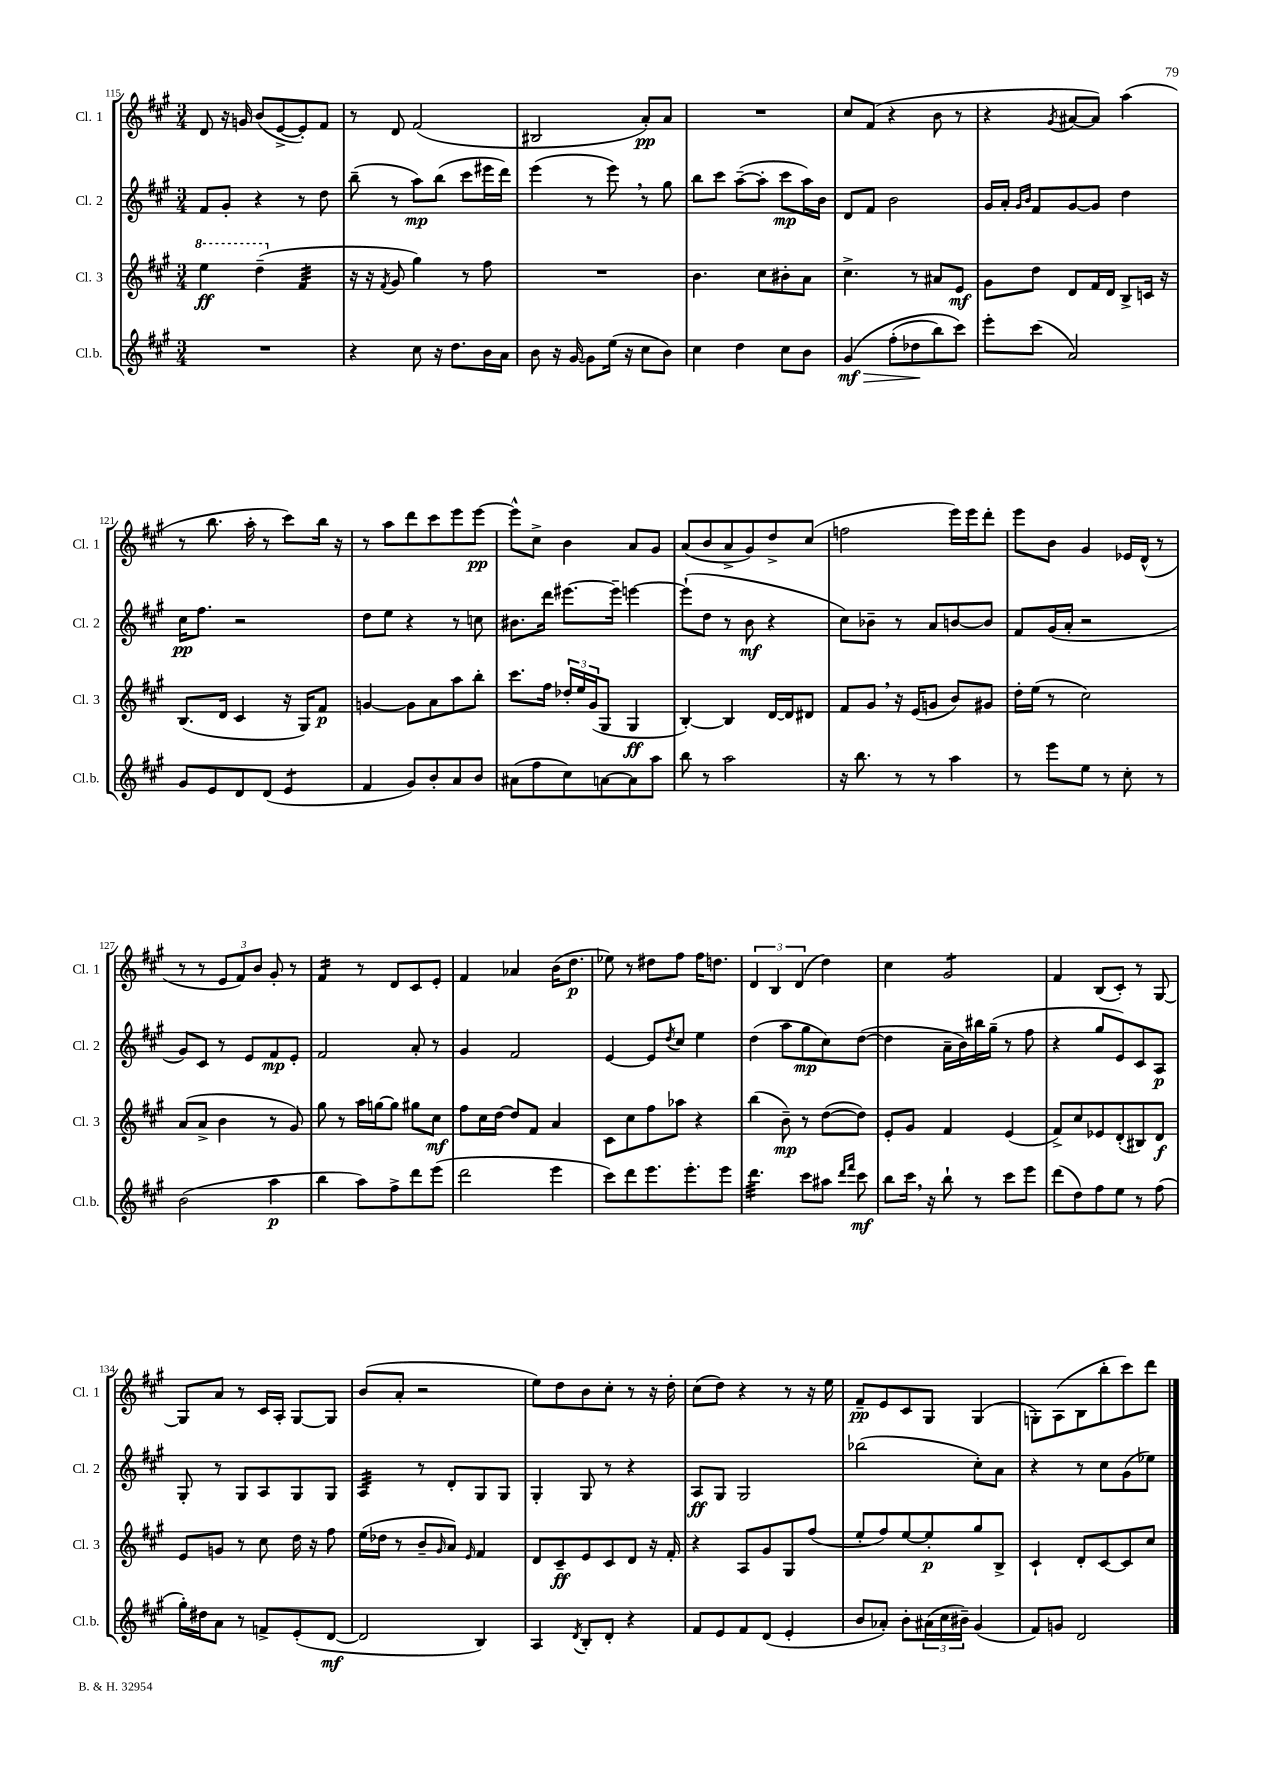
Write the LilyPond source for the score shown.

<<
\new StaffGroup <<
\new Staff = "s0" \with { instrumentName = "Cl. 1" shortInstrumentName = "Cl. 1" } {
    \clef treble \key a \major \numericTimeSignature \time 3/4
    d'8 r16 g'16 b'8( e'8~-> e'8-.) fis'8 |
    r8 d'8 fis'2( |
    bis2 a'8-.\pp) a'8 |
    R2. |
    cis''8 fis'8( r4 b'8 r8 |
    r4 \acciaccatura { gis'8 } ais'8~ ais'8) a''4( |
    r8 b''8. a''16-. r8 cis'''8) b''16 r16 |
    r8 a''8 d'''8 cis'''8 e'''8 e'''8~\pp |
    e'''8-^ cis''8-> b'4 a'8 gis'8 |
    a'8( b'8 a'8-> gis'8) d''8-> cis''8( |
    f''2 e'''16) e'''16 d'''8-. |
    e'''8 b'8 gis'4 ees'16 d'16-^( r8 |
    r8 r8 \tuplet 3/2 { e'8 fis'8) b'8 } gis'8-. r8 |
    fis'4:16 r8 d'8 cis'8 e'8-. |
    fis'4 aes'4 b'16( d''8.\p |
    ees''8) r8 dis''8 fis''8 fis''16 d''8. |
    \tuplet 3/2 { d'4 b4 d'4( } d''4) |
    cis''4 gis'2:8 |
    fis'4 b8( cis'8-.) r8 gis8~ |
    gis8 a'8 r8 cis'16 a16-. gis8~ gis8 |
    b'8( a'8-. r2 |
    e''8) d''8 b'8 cis''8-. r8 r16 d''16-. |
    cis''8( d''8) r4 r8 r16 e''16 |
    fis'8--\pp e'8 cis'8 gis8 gis4( |
    g8-.) a8( b8 b''8-. cis'''8) d'''8 \bar "|." |
}
\new Staff = "s1" \with { instrumentName = "Cl. 2" shortInstrumentName = "Cl. 2" } {
    \clef treble \key a \major \numericTimeSignature \time 3/4
    fis'8 gis'8-. r4 r8 d''8 |
    b''8--( r8 a''8\mp) b''8( cis'''8 eis'''16 d'''16) |
    e'''4( r8 e'''8) \breathe r8 gis''8 |
    b''8 cis'''8 a''8~--( a''8-. cis'''8\mp a''16) b'16 |
    d'8 fis'8 b'2 |
    gis'16 a'16-. \grace { gis'16 b'16 } fis'8 gis'8~ gis'8 d''4 |
    cis''16\pp fis''8. r2 |
    d''8 e''8 r4 r8 c''8 |
    bis'8. d'''16 eis'''8.~ eis'''16-- e'''4~ |
    e'''8-!( d''8 r8 b'8\mf r4 |
    cis''8) bes'8-- r8 a'8 b'8~ b'8 |
    fis'8 gis'16( a'16-. r2 |
    gis'8) cis'8 r8 e'8 fis'8\mp e'8-. |
    fis'2 a'8-. r8 |
    gis'4 fis'2 |
    e'4~ e'8 \acciaccatura { d''8 } cis''8 e''4 |
    d''4( a''8 gis''8\mp cis''8) d''8~( |
    d''4 a'16-- b'16) bis''16 gis''16--( r8 fis''8 |
    r4 gis''8 e'8) cis'8 a8\p |
    gis8-. r8 gis8 a8 gis8 gis8 |
    a4:32 r8 d'8-. gis8 gis8 |
    gis4-. gis8 r8 r4 |
    a8\ff gis8 gis2 |
    bes''2( cis''8-.) a'8 |
    r4 r8 cis''8 gis'8( ees''8) \bar "|." |
}
\new Staff = "s2" \with { instrumentName = "Cl. 3" shortInstrumentName = "Cl. 3" } {
    \clef treble \key a \major \numericTimeSignature \time 3/4
    \ottava #1 e'''4\ff d'''4--( \ottava #0 fis'4:32 |
    r16 r16 \acciaccatura { fis'8 } gis'8 gis''4) r8 fis''8 |
    R2. |
    b'4. cis''8 bis'8-. a'8 |
    cis''4.-> r8 ais'8 e'8\mf |
    gis'8 d''8 d'8 fis'16 d'16 b8-> c'16 r16 |
    b8.( d'16 cis'4 r16 gis16) fis'8\p |
    g'4~ g'8 a'8 a''8 b''8-. |
    cis'''8. fis''16 \tuplet 3/2 { des''16-. e''16 gis'16( } gis8 gis4\ff |
    b4~-.) b4 d'16~ d'16 dis'8 |
    fis'8 gis'8 \breathe r16 e'16( g'8 b'8) gis'8 |
    d''16-. e''16( r8 cis''2) |
    a'8( a'8-> b'4 r8 gis'8) |
    gis''8 r8 a''16 g''16~ g''8 gis''8 cis''8\mf |
    fis''8 cis''16 d''16~ d''8 fis'8 a'4 |
    cis'8 cis''8 fis''8 aes''8 r4 |
    b''4( b'8--\mp) r8 d''8~( d''8) |
    e'8-. gis'8 fis'4 e'4( |
    fis'8->) cis''8 ees'8 d'8-.( bis8) d'8\f |
    e'8 g'8 r8 cis''8 d''16 r16 fis''8 |
    e''16( des''16 r8 b'8-- \grace { gis'16 } a'8) \grace { e'16 } fis'4 |
    d'8 cis'8--\ff e'8 cis'8 d'8 r16 fis'16-. |
    r4 a8 gis'8 gis8 fis''8( |
    e''8-. fis''8) e''8~ e''8-.\p gis''8 b8-> |
    cis'4-! d'8-. cis'8~ cis'8 cis''8 \bar "|." |
}
\new Staff = "s3" \with { instrumentName = "Cl.b." shortInstrumentName = "Cl.b." } {
    \clef treble \key a \major \numericTimeSignature \time 3/4
    R2. |
    r4 cis''8 r16 d''8. b'16 a'16 |
    b'8 r16 gis'16~ gis'8 e''16( r16 cis''8 b'8) |
    cis''4 d''4 cis''8 b'8 |
    gis'4\mf\>\( fis''8-.( des''8\! b''8) cis'''8\) |
    e'''8-. cis'''8( a'2) |
    gis'8 e'8 d'8 d'8( e'4:8 |
    fis'4 gis'8) b'8-. a'8 b'8 |
    ais'8( fis''8 cis''8) a'8~ a'8 a''8 |
    b''8 r8 a''2 |
    r16 b''8. r8 r8 a''4 |
    r8 e'''8 e''8 r8 cis''8-. r8 |
    b'2( a''4\p |
    b''4 a''8) fis''8-> d'''8 e'''8( |
    d'''2 e'''4 |
    cis'''8) d'''8 e'''8. e'''8.-. e'''8 |
    d'''4.:32 cis'''8 ais''8 \grace { d'''16 fis'''16 } cis'''8\mf |
    b''8 cis'''16 \breathe r16 b''8-! r8 cis'''8 e'''8 |
    d'''8( d''8) fis''8 e''8 r8 fis''8( |
    gis''16-.) dis''16 a'8 r8 f'8-> e'8-.( d'8~\mf |
    d'2 b4) |
    a4 \acciaccatura { d'8 } b8-. d'8-. r4 |
    fis'8 e'8 fis'8 d'8( e'4-. |
    b'8 aes'8-.) b'8-. \tuplet 3/2 { ais'16( cis''16 bis'16--) } gis'4( |
    fis'8) g'8 d'2 \bar "|." |
}
>>
>>
\layout { \context { \Score currentBarNumber = #115 } }
